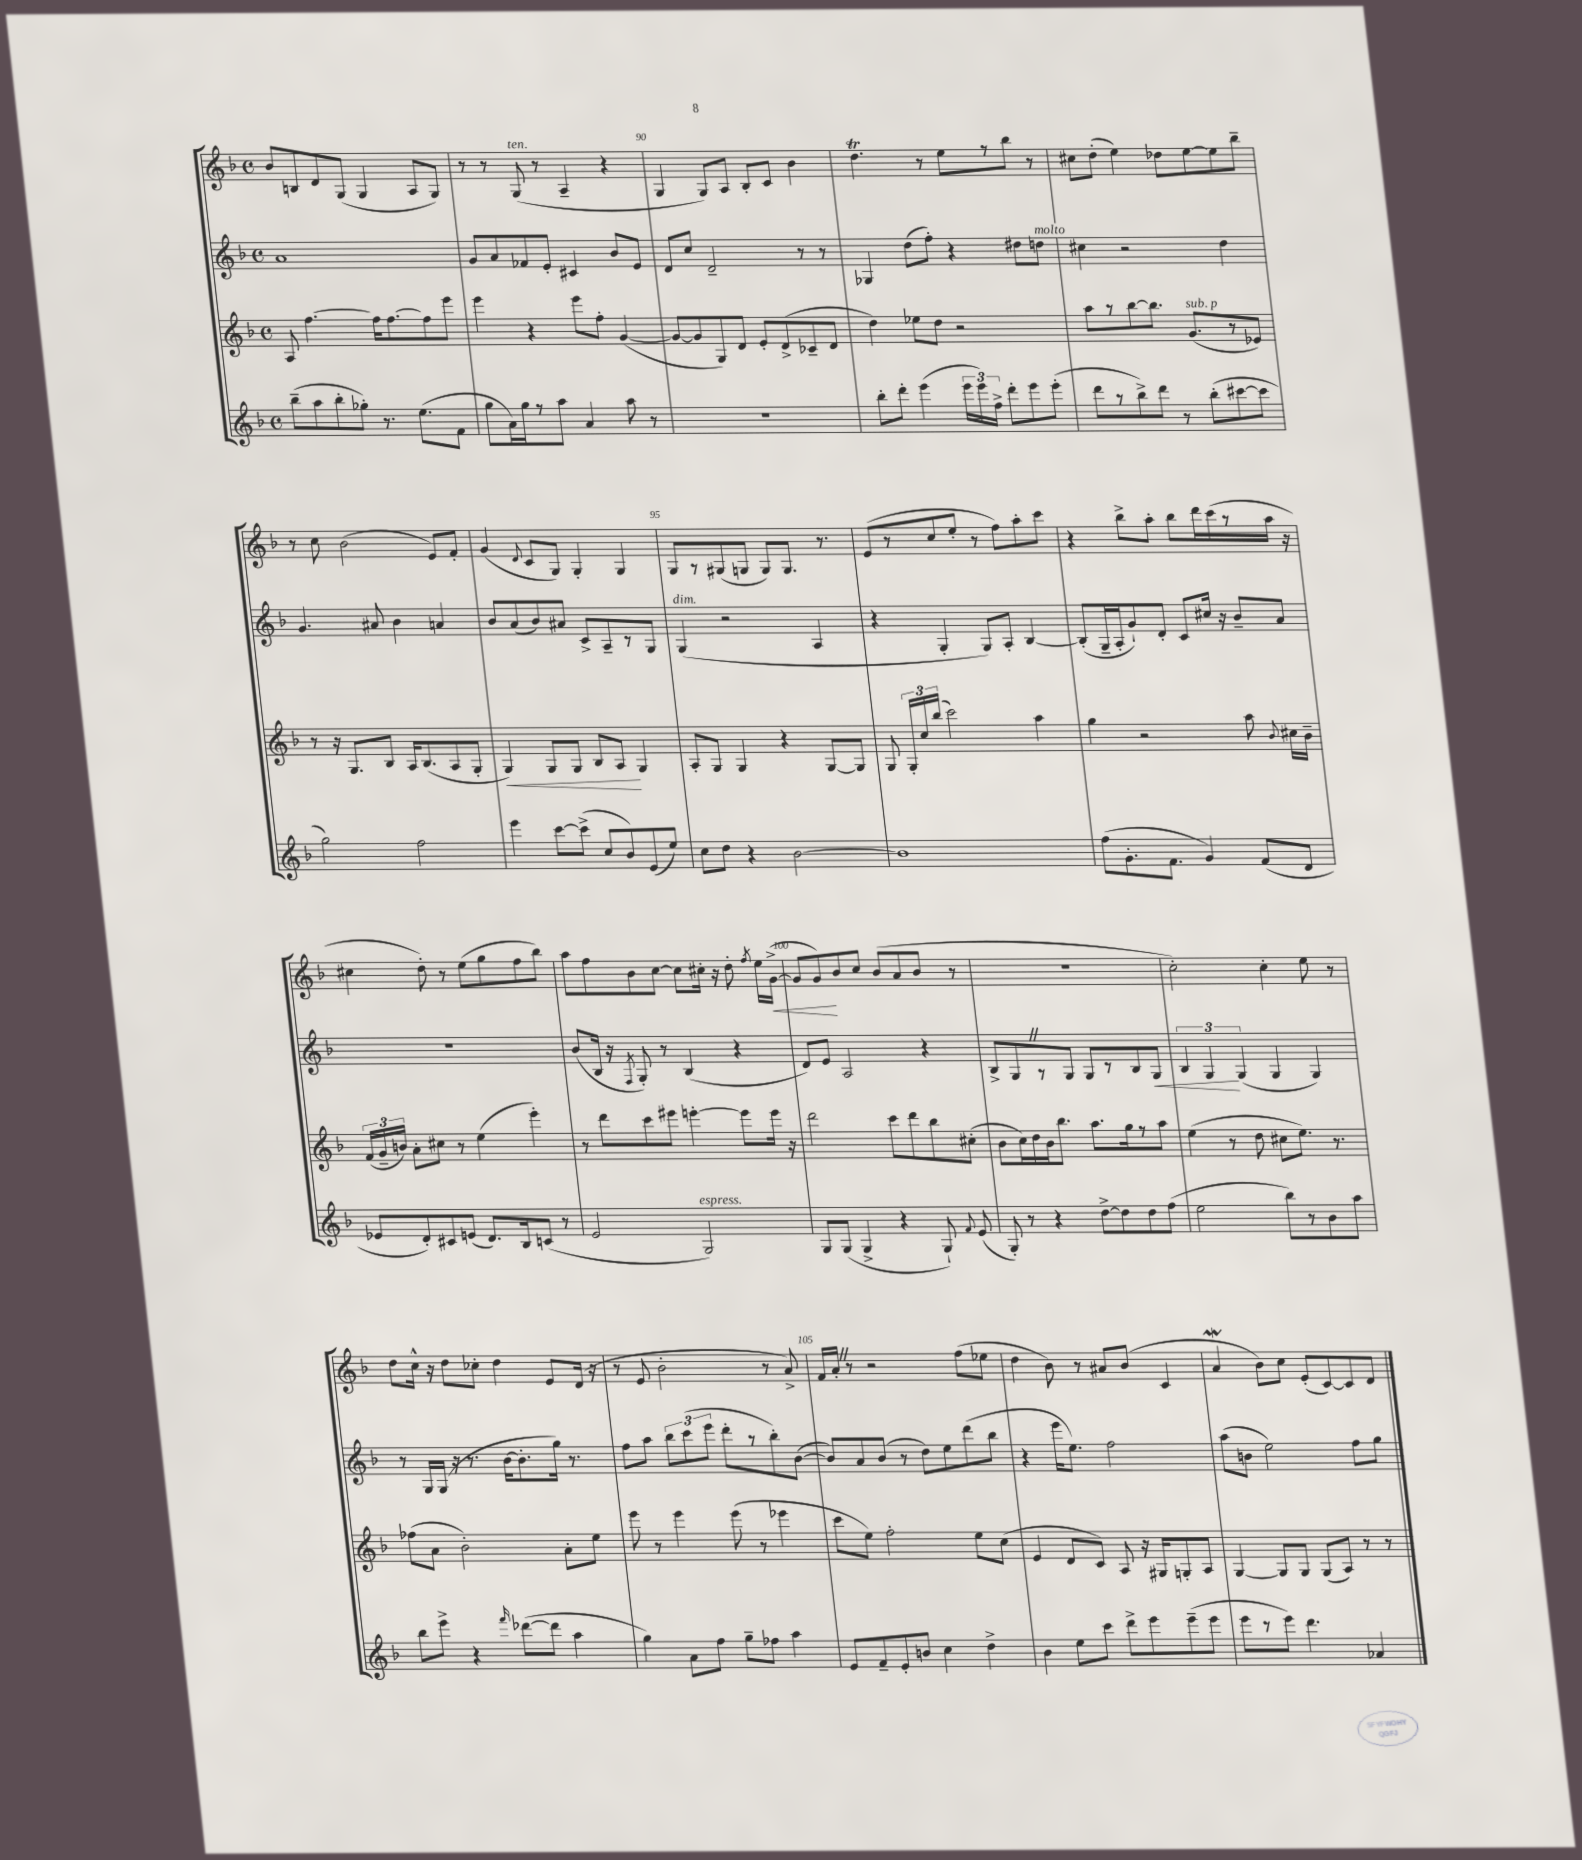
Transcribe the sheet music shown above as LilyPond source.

<<
\new StaffGroup <<
\new Staff = "s0" {
    \clef treble \key f \major \defaultTimeSignature \time 4/4
    \autoBeamOff bes'8[ b8 d'8 g8]( g4 a8[ g8]) |
    r8 r8 g8^\markup { \italic "ten." }( r8 a4-- r4 |
    g4 g8[) a8] bes8[-. c'8] bes'4 |
    d''4.\trill r8 e''8[ r8 bes''8] r8 |
    cis''8[ d''8]-.( e''4) des''8[ e''8~ e''8 bes''8]-- |
    r8 c''8 bes'2( e'8[) f'8]-. |
    g'4( \appoggiatura { d'8 } c'8[ g8]) g4-. g4 |
    g8[ r8 gis8( g8] g8[) g8.] r8. |
    e'8[( r8 c''8 e''8]-. r8 f''8[) a''8-. c'''8] |
    r4 bes''8[-> a''8]-. bes''8[ d'''16 c'''16( r8 a''16] r16 |
    cis''4 d''8-.) r8 e''8[( g''8 f''8 bes''8]) |
    a''8[ f''8 bes'8 c''8]~ c''8[ cis''16]-. r16 d''8-. \acciaccatura { f''8 } e''16[ g'16]~->\<( |
    g'8[ g'8\!) bes'8 c''8] bes'8[( a'8 bes'8] r8 |
    R1 |
    c''2-.) c''4-. e''8 r8 |
    d''8[ c''16]-^ r16 d''8[ ces''8]-. d''4 e'8[ d'16]( r16 |
    r8 e'8 bes'2-. r8 a'8->) |
    f'16[ a'16]-. \once \override BreathingSign.text = \markup { \musicglyph "scripts.caesura.straight" } \breathe r8 r2 f''8[( ees''8] |
    d''4 bes'8) r8 ais'8[ bes'8]( c'4 |
    a'4\mordent bes'8[) c''8] e'8[-.( c'8~) c'8 d'8] \bar "|." |
}
\new Staff = "s1" {
    \clef treble \key f \major \defaultTimeSignature \time 4/4
    \autoBeamOff a'1 |
    g'8[ a'8 fes'8 e'8]-. cis'4 bes'8[ e'8] |
    d'8[ c''8] d'2-- r8 r8 |
    ges4 d''8[( f''8]-.) r4 dis''8[ d''8]^\markup { \italic "molto" } |
    cis''4 r2 d''4 |
    g'4. ais'8 bes'4 a'4 |
    bes'8[ a'8( bes'8) ais'8] c'8[-> a8-- r8 g8] |
    g4^\markup { \italic "dim." }( r2 a4 |
    r4 g4-. g8[) a8]-. bes4~ |
    bes8[-.( g16-- a16-. g'8-!) d'8]-. c'8[ cis''16] r16 bes'8[-- a'8] |
    R1 |
    bes'8[( bes16] r16 \acciaccatura { f8 } g8-.) r8 bes4( r4 |
    d'8[) e'8] a2 r4 |
    bes8[-> g8 \once \override BreathingSign.text = \markup { \musicglyph "scripts.caesura.straight" } \breathe r8 g8] g8[ r8 bes8 g8]\< |
    \tuplet 3/2 { bes4 g4\! g4( } g4 g4) |
    r8 g16[ g16]( r16 r8. bes'16[~ bes'8.-. g''16]) r8. |
    f''8[ a''8] \tuplet 3/2 { bes''8[ c'''8( e'''8] } d'''8[-. r8 bes''8-.) bes'8]~( |
    bes'8[) a'8 bes'8]( r8 d''8[) e''8 d'''8( bes''8] |
    r4 e'''16[ e''8.]) f''2 |
    a''8[( b'8] e''2) f''8[ g''8] \bar "|." |
}
\new Staff = "s2" {
    \clef treble \key f \major \defaultTimeSignature \time 4/4
    \autoBeamOff a8 f''4.~ f''16[ f''8.~ f''8 e'''8] |
    e'''4 r4 e'''8[ f''8]-. g'4~( |
    g'8[~ g'8 g8) d'8] e'8[-. d'8->( ces'8-- d'8] |
    d''4) ees''8[ d''8] r2 |
    a''8[ r8 bes''8~ bes''8.] g'8.[^\markup { \italic "sub. p" }( r8 ees'8]) |
    r8 r16 g8.[ bes8] a16[ bes8.( a8 g8]-. |
    g4\<) g8[ g8] bes8[ a8]\! g4 |
    a8[-. g8] g4 r4 g8[~ g8] |
    g8 \tuplet 3/2 { g16[-. c''16 bes''16]( } c'''2) a''4 |
    g''4 r2 a''8 \appoggiatura { bes'8 } cis''16[ bes'16]-- |
    \tuplet 3/2 { f'16[( g'16-- b'16]) } a'8[-. cis''8] r8 e''4( e'''4-.) |
    r8 d'''8[ c'''8 eis'''8] e'''4~-. e'''8[ e'''16] r16 |
    d'''2 c'''8[ d'''8 bes''8 cis''8]-.( |
    bes'8[ c''16) d''16 bes'16 bes''8.] a''8.[ g''16 r8 a''8] |
    e''4( r8 d''8 cis''8[ e''8.]) r8. |
    fes''8[( a'8] bes'2-.) a'8[-. e''8] |
    e'''8 r8 e'''4 e'''8( r8 ees'''4 |
    c'''8[ e''8]) f''2-. e''8[ c''8]( |
    e'4 d'8[ c'8]) a8 r16 gis16[ g8-. a8] |
    g4~ g8[ g8] g8[( a8]) r8 r8 \bar "|." |
}
\new Staff = "s3" {
    \clef treble \key f \major \defaultTimeSignature \time 4/4
    \autoBeamOff bes''8[--( a''8 bes''8-. ges''8]-.) r8. e''8.[( f'8] |
    g''8[ a'16) g''16 r8 a''8] a'4 a''8 r8 |
    R1 |
    bes''8[-. d'''8]-. e'''4( \tuplet 3/2 { e'''16[ e'''16) f''16]-> } d'''8[-. e'''8 e'''8]-.( |
    d'''8[ r8 bes''8->) d'''8] r8 bes''8[-.( cis'''8~ cis'''8] |
    g''2) f''2 |
    e'''4 c'''8[~ c'''8]->( c''8[ bes'8) e'8( e''8]) |
    c''8[ d''8] r4 bes'2~ |
    bes'1 |
    f''8[( g'8.-. f'8.] g'4) f'8[( d'8] |
    ees'8[ d'8-.) cis'8 e'8]( d'8.[) bes16 c'8]( r8 |
    e'2 g2^\markup { \italic "espress." }) |
    g8[ g8]( g4-> r4 g8-!) \appoggiatura { f'8 } e'8( |
    g8-.) r8 r4 d''8[~-> d''8 d''8 f''8]( |
    e''2 bes''8[) r8 bes'8 a''8] |
    bes''8[ e'''8]-> r4 \grace { f'''16 } des'''8[~( des'''8] a''4 |
    g''4) a'8[ f''8] g''8[-- fes''8] a''4 |
    e'8[ f'8-- e'8-. b'8] c''4 d''4-> |
    bes'4 e''8[ c'''8] d'''8[-> e'''8 e'''8--( e'''8] |
    e'''8[ r8 e'''8]) d'''4. aes'4 \bar "|." |
}
>>
>>
\layout { \context { \Score currentBarNumber = #88 \override BarNumber.break-visibility = ##(#f #t #t) barNumberVisibility = #(every-nth-bar-number-visible 5) } }
